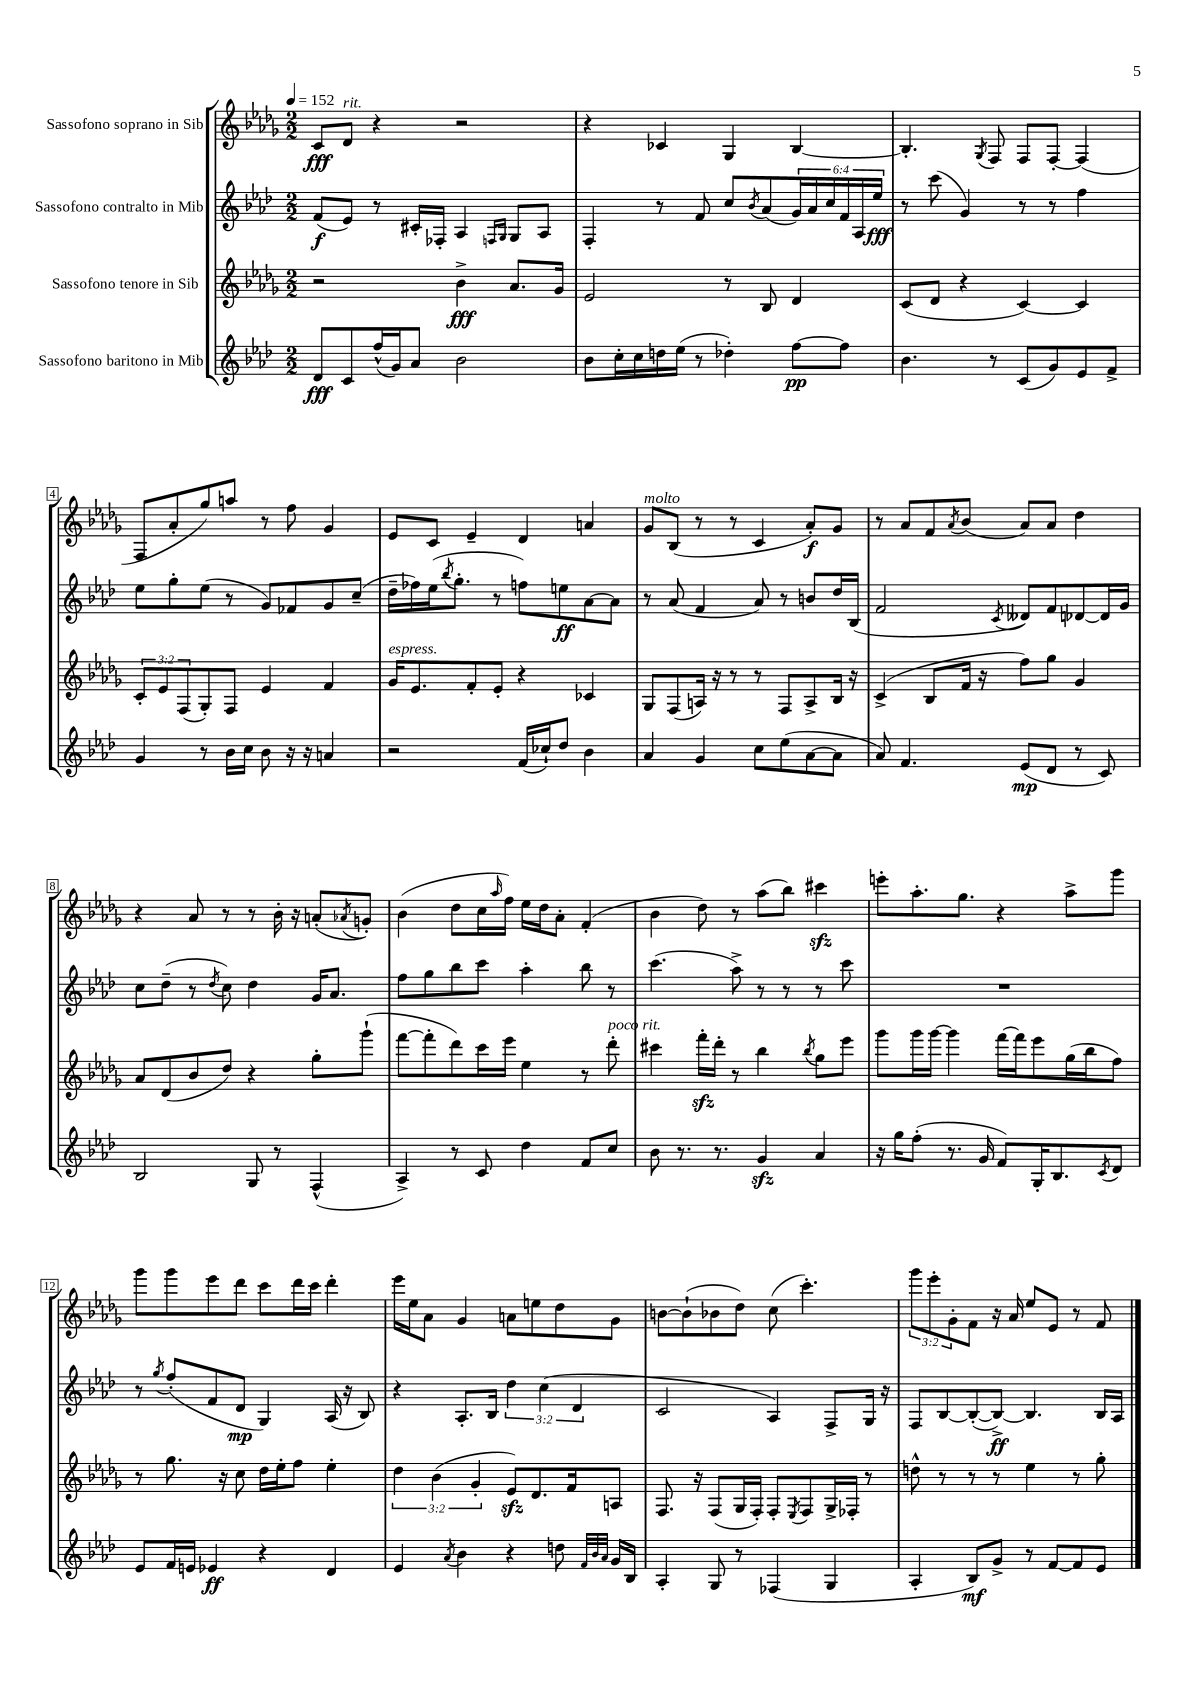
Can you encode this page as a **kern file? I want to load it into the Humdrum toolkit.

**kern	**dynam	**kern	**dynam	**kern	**dynam	**kern	**dynam
*part4	*part4	*part3	*part3	*part2	*part2	*part1	*part1
*staff4	*staff4	*staff3	*staff3	*staff2	*staff2	*staff1	*staff1
*I"Sassofono baritono in Mib	*	*I"Sassofono tenore in Sib	*	*I"Sassofono contralto in Mib	*	*I"Sassofono soprano in Sib	*
*clefG2	*	*clefG2	*	*clefG2	*	*clefG2	*
*k[b-e-a-d-]	*	*k[b-e-a-d-g-]	*	*k[b-e-a-d-]	*	*k[b-e-a-d-g-]	*
*M2/2	*	*M2/2	*	*M2/2	*	*M2/2	*
*MM152	*	*MM152	*	*MM152	*	*MM152	*
=1	=1	=1	=1	=1	=1	=1	=1
8d-/L	fff	2r	.	(8f/L	f	8c/L	fff
!	!	!	!	!	!	!LO:TX:a:i:t=rit.	!
8c/	.	.	.	8e-/J)	.	8d-/J	.
(16ff^^/L	.	.	.	8r	.	4r	.
16g/J)	.	.	.	.	.	.	.
8a-/J	.	.	.	16c#X'/LL	.	.	.
.	.	.	.	16F-X'/JJ	.	.	.
2b-\	.	4b-^\	fff	4A-/	.	2r	.
.	.	.	.	16qqFn/LL	.	.	.
.	.	.	.	16qqG/JJ	.	.	.
.	.	8.a-/L	.	8G/L	.	.	.
.	.	.	.	8A-/J	.	.	.
.	.	16g-/Jk	.	.	.	.	.
=2	=2	=2	=2	=2	=2	=2	=2
8b-\L	.	2e-/	.	4F'/	.	4r	.
16cc'\L	.	.	.	.	.	.	.
16cc\	.	.	.	.	.	.	.
16ddn\	.	.	.	8r	.	4c-X/	.
(16ee-\JJ	.	.	.	.	.	.	.
8r	.	.	.	8f/	.	.	.
4dd-X'\)	.	8r	.	8cc/L	.	4G-/	.
.	.	.	.	8qb-/	.	.	.
.	.	8B-/	.	(8a-/	.	.	.
[8ff\L	pp	4d-/	.	24g/L)	.	[4B-/	.
.	.	.	.	24a-/	.	.	.
.	.	.	.	24cc/	.	.	.
8ff\J]	.	.	.	24f/	.	.	.
.	.	.	.	24A-/	.	.	.
.	.	.	.	24ee-/JJ	fff	.	.
=3	=3	=3	=3	=3	=3	=3	=3
4.b-\	.	(8c/L	.	8r	.	4.B-'/]	.
.	.	8d-/J	.	(8ccc\	.	.	.
.	.	4r	.	4g/)	.	.	.
.	.	.	.	.	.	8qG-/	.
8r	.	.	.	.	.	8F/	.
(8c/L	.	[4c/)	.	8r	.	8F/L	.
8g/)	.	.	.	8r	.	[8F'/J	.
8e-/	.	4c/]	.	4ff\	.	(4F/]	.
8f^/J	.	.	.	.	.	.	.
!!LO:LB:g=z
=4	=4	=4	=4	=4	=4	=4	=4
4g/	.	12c'/L	.	8ee-\L	.	8F/L	.
.	.	12e-/	.	.	.	.	.
.	.	.	.	8gg'\	.	8a-'/	.
.	.	(12F/	.	.	.	.	.
8r	.	8G-'/)	.	(8ee-\J	.	8gg-/)	.
16b-\LL	.	8F/J	.	8r	.	8aan/J	.
16cc\JJ	.	.	.	.	.	.	.
8b-\	.	4e-/	.	8g/L)	.	8r	.
16r	.	.	.	8f-X/	.	8ff\	.
16r	.	.	.	.	.	.	.
4an/	.	4f/	.	8g/	.	4g-/	.
.	.	.	.	(8cc~/J	.	.	.
=5	=5	=5	=5	=5	=5	=5	=5
!	!	!LO:TX:a:i:t=espress.	!	!	!	!	!
2r	.	16g-/KL	.	16dd-~\LL	.	8e-/L	.
.	.	8.e-/	.	16ff-X\)	.	.	.
.	.	.	.	(16ee-\J	.	8c/J	.
.	.	.	.	8qbb-/	.	.	.
.	.	.	.	8.gg'\J	.	.	.
.	.	8f'/	.	.	.	4e-~/	.
.	.	8e-'/J	.	8r	.	.	.
(16f/LL	.	4r	.	8ffn\L)	.	4d-/	.
16cc-X`/J)	.	.	.	.	.	.	.
8dd-/J	.	.	.	8een\	ff	.	.
4b-\	.	4c-X/	.	[8a-\	.	4an/	.
.	.	.	.	8a-\J]	.	.	.
=6	=6	=6	=6	=6	=6	=6	=6
!	!	!	!	!	!	!LO:TX:a:i:t=molto	!
4a-/	.	8G-/L	.	8r	.	8g-/L	.
.	.	(8F/	.	(8a-/	.	(8B-/J	.
4g/	.	16An/Jk)	.	4f/	.	8r	.
.	.	16r	.	.	.	.	.
.	.	8r	.	.	.	8r	.
8cc\L	.	8r	.	8a-/)	.	4c/	.
(8ee-\	.	8F/L	.	8r	.	.	.
[8a-\	.	8A^/	.	8bn/L	.	8a-'/L)	f
8a-\J]	.	16B-/Jk	.	16dd-/L	.	8g-/J	.
.	.	16r	.	(16B-/JJ	.	.	.
=7	=7	=7	=7	=7	=7	=7	=7
8a-/)	.	(4c^/	.	2f/	.	8r	.
4.f/	.	.	.	.	.	8a-/L	.
.	.	8B-/L	.	.	.	8f/	.
.	.	.	.	.	.	8qa-/	.
.	.	16f/Jk	.	.	.	(8b-/J	.
.	.	16r	.	.	.	.	.
.	.	.	.	8qc/	.	.	.
(8e-/L	mp	8ff\L)	.	8d--X/L)	.	8a-/L)	.
8d-/J	.	8gg-\J	.	8f/	.	8a-/J	.
8r	.	4g-/	.	[8d-X/	.	4dd-\	.
8c/)	.	.	.	16d-/L]	.	.	.
.	.	.	.	16g/JJ	.	.	.
!!LO:LB:g=z
=8	=8	=8	=8	=8	=8	=8	=8
2B-/	.	8a-/L	.	8cc\L	.	4r	.
.	.	(8d-/	.	(8dd-~\J	.	.	.
.	.	8b-/	.	8r	.	8a-/	.
.	.	.	.	8qdd-/	.	.	.
.	.	8dd-/J)	.	8cc\)	.	8r	.
8G/	.	4r	.	4dd-\	.	8r	.
8r	.	.	.	.	.	16b-'\	.
.	.	.	.	.	.	16r	.
(4F^^/	.	8gg-'\L	.	16g/KL	.	(8an'/L	.
.	.	.	.	8.a-/J	.	.	.
.	.	.	.	.	.	8qa-X/	.
.	.	(8ggg-`\J	.	.	.	8gn'/J)	.
=9	=9	=9	=9	=9	=9	=9	=9
4A-^/)	.	[8fff\L	.	8ff\L	.	(4b-\	.
.	.	8fff'\]	.	8gg\	.	.	.
8r	.	8ddd-\)	.	8bb-\	.	8dd-\L	.
8c/	.	16ccc\L	.	8ccc\J	.	16cc\L	.
.	.	.	.	.	.	16qqaa-/	.
.	.	16eee-\JJ	.	.	.	16ff\JJ)	.
4dd-\	.	4ee-\	.	4aa-'\	.	16ee-\LL	.
.	.	.	.	.	.	16dd-\J	.
.	.	.	.	.	.	8a-'\J	.
8f/L	.	8r	.	8bb-\	.	(4f'/	.
!	!	!LO:TX:a:i:t=poco rit.	!	!	!	!	!
8cc/J	.	8ddd-'\	.	8r	.	.	.
=10	=10	=10	=10	=10	=10	=10	=10
8b-\	.	4ccc#X\	.	(4.ccc\	.	4b-\	.
8.r	.	.	.	.	.	.	.
.	.	16fffzz'\LL	.	.	.	8dd-\)	.
8.r	.	16ddd-'\JJ	.	.	.	.	.
.	.	8r	.	8aa-^\)	.	8r	.
4gzz/	.	4bb-\	.	8r	.	(8aa-\L	.
.	.	.	.	8r	.	8bb-\J)	.
.	.	8qbb-/	.	.	.	.	.
4a-/	.	8gg-\L	.	8r	.	4ccc#Xzz\	.
.	.	8eee-\J	.	8ccc\	.	.	.
=11	=11	=11	=11	=11	=11	=11	=11
16r	.	8ggg-\L	.	1r	.	8eeen'\L	.
16gg\KL	.	.	.	.	.	.	.
(8ff'\J	.	16ggg-\L	.	.	.	8.aa-'\	.
.	.	[16ggg-\JJ	.	.	.	.	.
8.r	.	4ggg-\]	.	.	.	.	.
.	.	.	.	.	.	8.gg-\J	.
16g/	.	.	.	.	.	.	.
8f/L)	.	[16fff\LL	.	.	.	4r	.
.	.	16fff\J]	.	.	.	.	.
16G'/K	.	8eee-\	.	.	.	.	.
8.B-/	.	.	.	.	.	.	.
.	.	(16gg-\L	.	.	.	8aa-^\L	.
.	.	16bb-\J	.	.	.	.	.
8qc/	.	.	.	.	.	.	.
8d-/J	.	8ff\J)	.	.	.	8ggg-\J	.
!!LO:LB:g=z
=12	=12	=12	=12	=12	=12	=12	=12
8e-/L	.	8r	.	8r	.	8ggg-\L	.
.	.	.	.	8qgg/	.	.	.
16f/L	.	8.gg-\	.	(8ff'/L	.	8ggg-\	.
16en/JJ	.	.	.	.	.	.	.
4e-X/	ff	.	.	8f/	.	8eee-\	.
.	.	16r	.	.	.	.	.
.	.	8cc\	.	8d-/J	mp	8ddd-\J	.
4r	.	16dd-\LL	.	4G/)	.	8ccc\L	.
.	.	16ee-'\J	.	.	.	.	.
.	.	8ff\J	.	.	.	16ddd-\L	.
.	.	.	.	.	.	16ccc\JJ	.
4d-/	.	4ee-'\	.	(16A-/	.	4ddd-'\	.
.	.	.	.	16r	.	.	.
.	.	.	.	8B-/)	.	.	.
=13	=13	=13	=13	=13	=13	=13	=13
4e-/	.	6dd-\	.	4r	.	16eee-\LL	.
.	.	.	.	.	.	16ee-\J	.
.	.	.	.	.	.	8a-\J	.
.	.	(6b-\	.	.	.	.	.
8qa-/	.	.	.	.	.	.	.
4b-\	.	.	.	8.A-'/L	.	4g-/	.
.	.	6g-'/	.	.	.	.	.
.	.	.	.	16B-/Jk	.	.	.
4r	.	8e-zz/L)	.	6dd-\	.	8an\L	.
.	.	8.d-/	.	.	.	8een\	.
.	.	.	.	(6cc\	.	.	.
8ddn\	.	.	.	.	.	8dd-\	.
.	.	16f/k	.	.	.	.	.
.	.	.	.	6d-/	.	.	.
32qqf/LLL	.	.	.	.	.	.	.
32qqb-/	.	.	.	.	.	.	.
32qqa-/JJJ	.	.	.	.	.	.	.
16g/LL	.	8An/J	.	.	.	8g-\J	.
16B-/JJ	.	.	.	.	.	.	.
=14	=14	=14	=14	=14	=14	=14	=14
4A-'/	.	8.F/	.	2c/	.	[8bn\L	.
.	.	.	.	.	.	(8b`\]	.
.	.	16r	.	.	.	.	.
8G/	.	(8F/L	.	.	.	8b-X\	.
8r	.	16G-/L	.	.	.	8dd-\J)	.
.	.	16F'/JJ)	.	.	.	.	.
(4F-X/	.	8F'/L	.	4A-/)	.	(8cc\	.
.	.	8qE-/	.	.	.	.	.
.	.	8F/	.	.	.	4.ccc'\)	.
4G/	.	16G-^/L	.	8F^/L	.	.	.
.	.	16F-X'/JJ	.	.	.	.	.
.	.	8r	.	16G/Jk	.	.	.
.	.	.	.	16r	.	.	.
=15	=15	=15	=15	=15	=15	=15	=15
4A-'/	.	8ddn^^\	.	8F/L	.	12ggg-\L	.
.	.	.	.	.	.	12eee-'\	.
.	.	8r	.	[8B-/	.	.	.
.	.	.	.	.	.	12g-'\	.
8B-/L)	mf	8r	.	(8B-'/_	.	8f\J	.
8g^/J	.	8r	.	8B-^/J_)	ff	16r	.
.	.	.	.	.	.	16a-/	.
8r	.	4ee-\	.	4.B-/]	.	8ee-/L	.
[8f/L	.	.	.	.	.	8e-/J	.
8f/]	.	8r	.	.	.	8r	.
8e-/J	.	8gg-'\	.	16B-/LL	.	8f/	.
.	.	.	.	16A-/JJ	.	.	.
==	==	==	==	==	==	==	==
*-	*-	*-	*-	*-	*-	*-	*-
